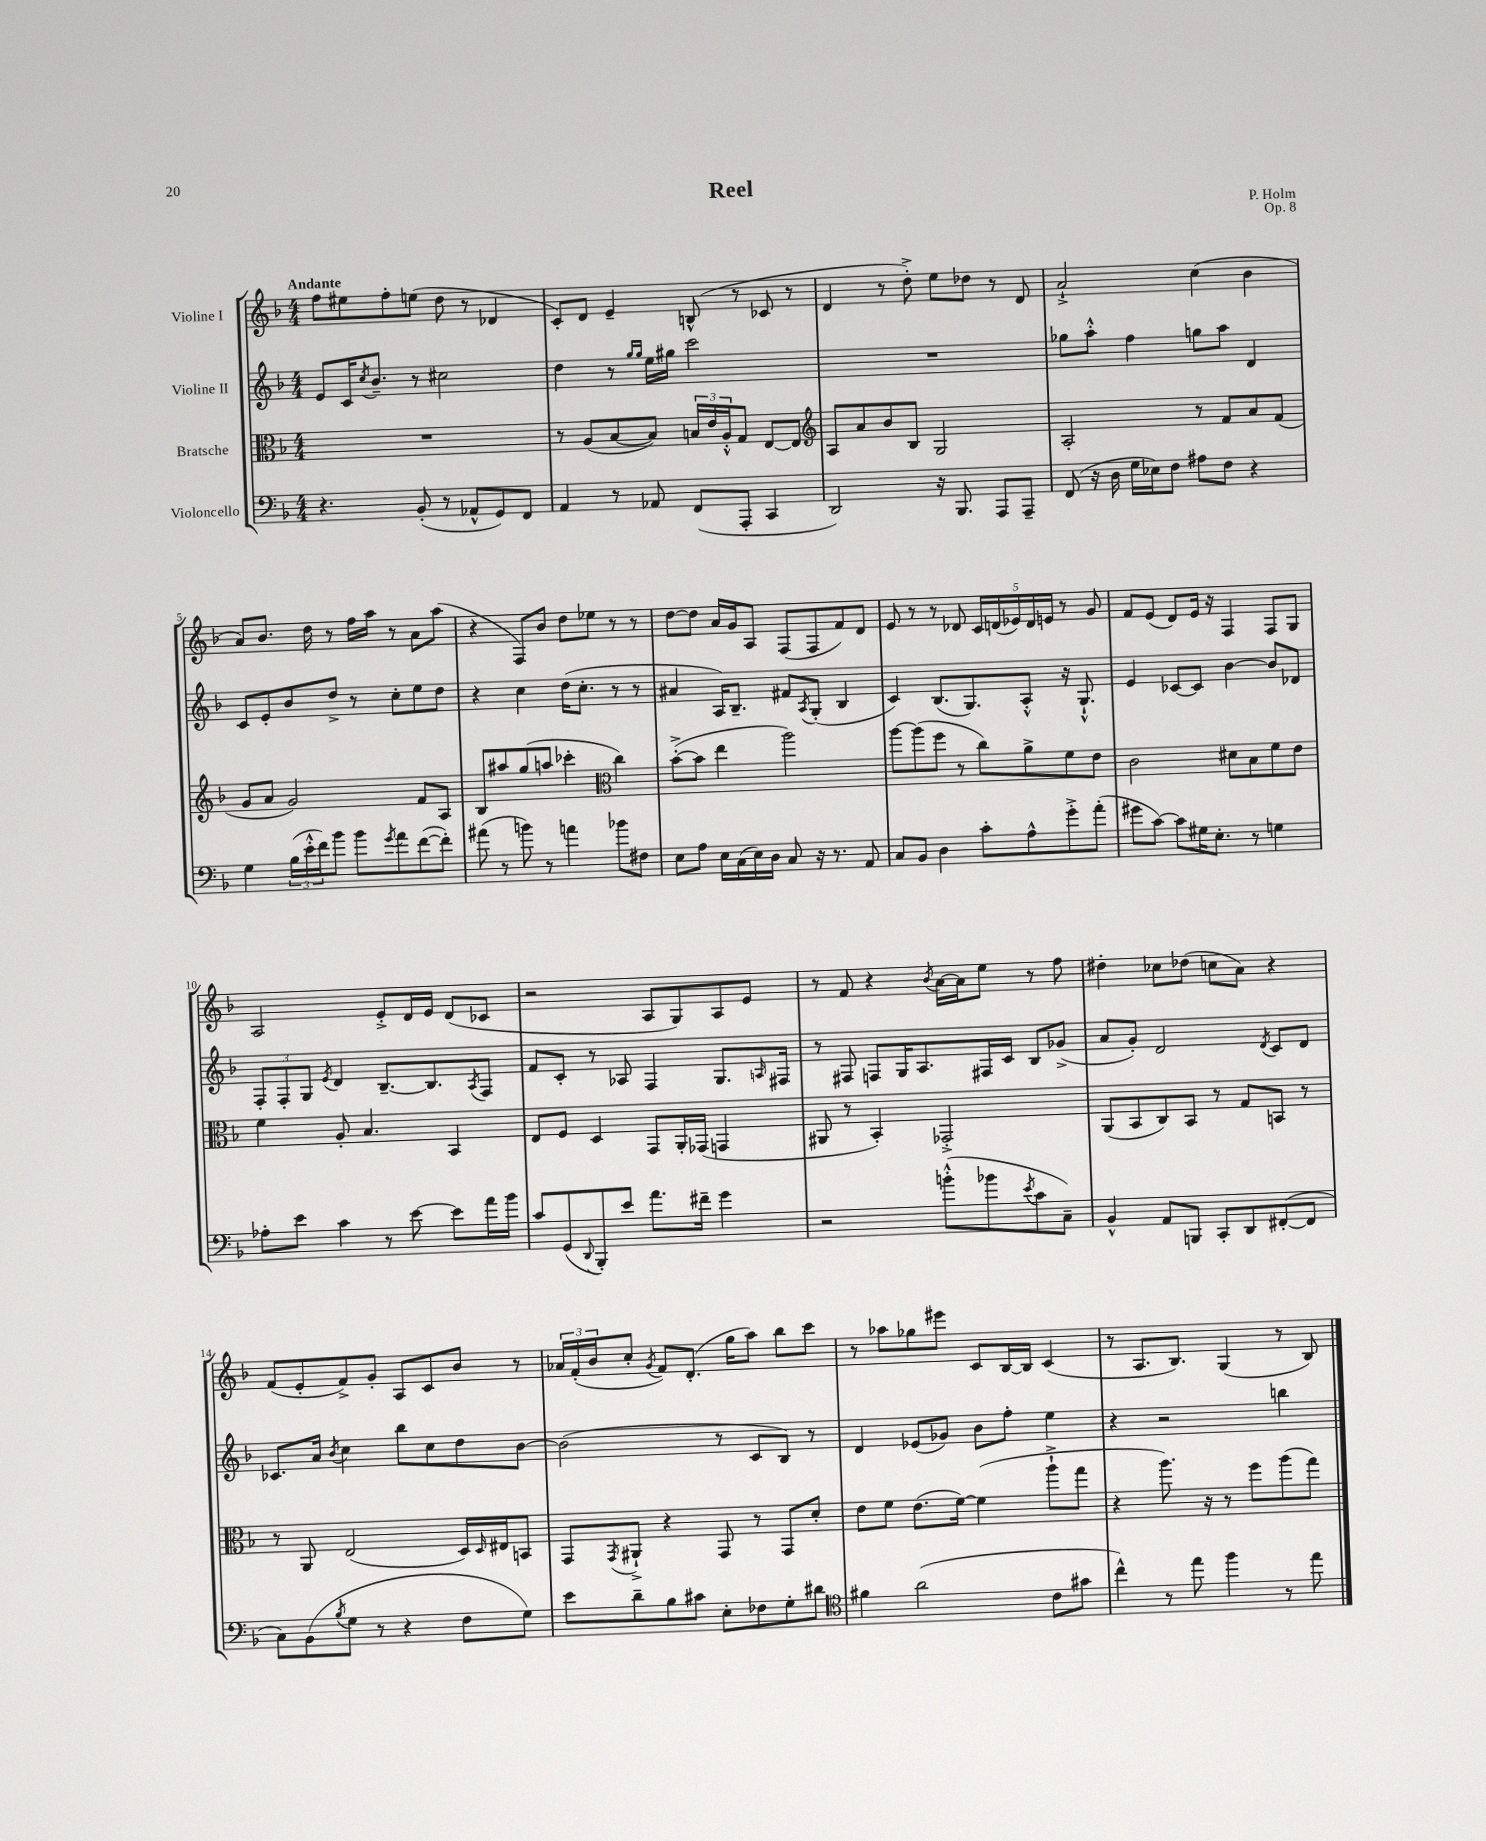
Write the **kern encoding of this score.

**kern	**kern	**kern	**kern
*staff4	*staff3	*staff2	*staff1
*clefF4	*clefC3	*clefG2	*clefG2
*k[b-]	*k[b-]	*k[b-]	*k[b-]
*M4/4	*M4/4	*M4/4	*M4/4
4.r	1r	8e/L	8ff\L
.	.	16c/K	8ee#\
.	.	8qcc/	.
.	.	8.b-~/J	.
.	.	.	8ff'\
(8BB-'/	.	8r	(8ee\J
8r	.	2cc#\	8dd\
8AA-^^/L	.	.	8r
8GG/)	.	.	4d-/
8FF/J	.	.	.
=	=	=	=
4AA/	8r	4dd\	8c'/L)
.	(8A/L	.	8d/J
8r	[8B-/	8r	4e~/
.	.	16qqgg/LL	.
.	.	16qqgg/JJ	.
8AA-/	8B-/]J)	16ee\LL	.
.	.	16gg#\JJ	.
(8FF/L	24B/LL	2ccc\	(8B^^/
.	24e/	.	.
.	24A'^^/J	.	.
8AAA'/J	8G/J	.	8r
4CC/	[8E/L	.	8c-/
.	8E/]J	.	8r
=	=	=	=
*	*clefG2	*	*
2DD/)	8A/L	1r	4d/
.	8a/	.	.
.	8b-/	.	8r
.	8B-/J	.	8dd'^\)
16r	2G/	.	8ee\L
8.BBB-/	.	.	.
.	.	.	8dd-\J
8AAA/L	.	.	8r
8AAA~/J	.	.	8d/
=	=	=	=
(8FF/	2A'/	8gg-\L	2a`^/
16r	.	8aa'^^\J	.
16D\	.	.	.
16G\LL	.	4ff\	.
16E-\J)	.	.	.
8F\J	.	.	.
8A#\L	8r	8gg\L	(4cc\
8F\J	8f/L	8aa\J	.
4r	8a/	4d/	4b-\
.	(8f/J	.	.
=	=	=	=
4G\	8g/L	8c/L	8a/L)
.	8a/J	8e'/	8.b-/J
(24B-\LL	2g/)	8b-/	.
24e'^^\	.	.	.
.	.	.	16dd\
24f\J)	.	.	.
8b-\J	.	8dd^/J	8r
8b-\L	.	8r	16ff\LL
.	.	.	16aa\JJ
8qg/	.	.	.
8a\	.	8cc'\L	8r
([8f\	8f/L	8ee\	8a\L
8f'\]J)	8A/J	8dd\J	(8aa\J
=	=	=	=
(8a#\	8B-/L	4r	4r
8r	8aa#/	.	.
8b\)	(8gg/	4cc\	8F/L)
8r	8aa/J	.	8b-/J
4a\	4ccc-'\	(16dd\LK	8dd\L
.	.	8.cc'\J	.
.	.	.	8ee-\J
*	*clefC3	*	*
8b-\L	4cc\)	8r	8r
8F#\J	.	8r	8r
=	=	=	=
8E\L	([8b-'^\L	4a#/	[8dd\L
8A\J	8b-\]J	.	8dd\]J
16E\LL	4ee\	16A/LK)	16a/LL
(16C\	.	8.B-~/J	16g/J
16E\)	.	.	8A/J
16D\JJ	.	.	.
8C/	2aa\)	8f#/L	(8F/L
.	.	8qA/	.
16r	.	(8G'/J	8F/
8.r	.	.	.
.	.	4B-/	8f/)
8AA/	.	.	8d/J
=	=	=	=
8C/L	[8aa\L	4c/)	8e/
8BB-/J	(8aa\]	.	8r
4D\	8ff\J	(8.B-/L	8r
.	8r	.	8d-/
.	.	8.G/)	.
8c'\L	8cc\L)	.	20c/LL
.	.	.	(20d/
.	.	.	20e-/)
8A^^\	8a^\	8A'^^/J	.
.	.	.	20d/
.	.	.	20e/JJ
8g'^\	8f\	16r	8r
.	.	8.G`^^/	.
(8a'\J	8e\J	.	8g/
=	=	=	=
8g#\L	2c\	4e/	8f/L
[8c\J)	.	.	(8e/J
8c\]L	.	[8c-/L	8d/L)
16G#\K	.	8c-/]J	16e/Jk
8.E'\J	.	.	16r
.	8d#\L	[4b-\	4F/
8r	8B-\	.	.
4G\	8f\	8b-/]L	8F/L
.	8e\J	8d-/J	8G/J
=	=	=	=
8A-'\L	4f\	12F'/L	2A/
.	.	12F'/	.
8e\J	.	.	.
.	.	12G/J	.
.	.	8qe/	.
4c\	8A'/	4d/	.
.	4.B-/	.	.
8r	.	[8.B-~/L	8e'^/L
[8e\	.	.	16d/L
.	.	8.B-/]	16e/JJ
8e\]L	4BB-/	.	(8d/L
.	.	8qA/	.
16a\L	.	8F/J	8c-/J
16b-\JJ	.	.	.
=	=	=	=
8c/L	8E/L	8f/L	2r
(8GG/	8F/J	8c'/J	.
8qqDD/	.	.	.
8BBB-'/)	4D/	8r	.
8e/J	.	8A-/	.
8.a\L	8GG/L	4F/	8A/L
.	16AA'/L	.	8G/)
16f#~\Jk	(16GG-/JJ	.	.
4g\	4GG/	8.G/L	8A/
.	.	.	8e/J
.	.	16qqA/	.
.	.	16F#/Jk	.
=	=	=	=
2r	8AA#/	8r	8r
.	8r	8F#/	8f/
.	4BB-'/)	8F/L	4r
.	.	16G/K	.
.	.	8.A/	.
.	.	.	8qb-/
(8b'^^\L	2GG-'^/	.	[16a\LL
.	.	.	16a\]J
8b-\	.	16F#/L	8ee\J
.	.	16c/JJ	.
8qe/	.	.	.
8c\	.	8B-/L	8r
8C~\J)	.	(8g-^/J	8ff\
=	=	=	=
4BB-^^/	(8AA/L	8a/L	4dd#'\
.	8BB-/	8g'/J)	.
8AA/L	8C/)	2d/	8cc-\L
8BBB/J	8BB-/J	.	(8dd-\J
8CC'/L	8r	.	8cc\L
8DD/	8G/L	.	8a\J)
.	.	8qd/	.
([8FF#'/	8BB/J	8c/L	4r
8FF#/]J	8r	8d/J	.
=	=	=	=
8C\L)	8r	8.c-/L	(8f/L
(8BB-\	8AA/	.	8e'/
.	.	16a/Jk	.
8qB-/	.	8qb-/	.
8G\J	(2E/	4cc\	8f^/)
8r	.	.	8g'/J
4r	.	8bb-\L	8A/L
.	.	8cc\	8c/
8F\L	16D/LL)	8dd\	8b-/J
.	16qqD/	.	.
.	16E#/J	.	.
8G\J)	8BB/J	[8b-\J	8r
=	=	=	=
8e\L	8GG/L	(2b-\]	24a-/LL
.	.	.	(24f'/
.	.	.	24b-/J
.	8qGG/	.	.
8d~\	8AA#`^/J	.	8cc'/J
.	.	.	8qg/
8B-\	4r	.	8f/L)
8c#\J	.	.	(8.d'/J
8E'\L	8GG/	8r	.
.	.	.	16gg\LK
8F-\	8r	8c/L	8aa\J)
8G'\	8GG/L	8B-/J)	8bb-\L
8d#\J	8d'/J	8r	8ccc\J
=	=	=	=
*clefC4	*	*	*
4f#\	8e\L	4d/	8r
.	8f\J	.	8aa-\L
(2a\	(8.e\L	(8e-/L	8gg-\
.	.	8g-/J)	8eee#\J
.	[16f\Jk)	.	.
.	(4f\]	8b-\L	8c/L
.	.	8ff'\J	[16B-/L
.	.	.	16B-/]JJ
8c\L	8aa`^\L	4ee\	(4c/
8g#\J	8gg\J	.	.
=	=	=	=
4cc^^\)	4r	4r	8r
.	.	.	8.A/L
8r	8.aa\)	2r	.
.	.	.	8.B-/J)
8ee\	.	.	.
.	16r	.	.
4ff\	8r	.	(4G/
.	8ff\L	.	.
8r	(8aa\	4bb\	8r
8ee\	8gg\J)	.	8B-/)
==	==	==	==
*-	*-	*-	*-
